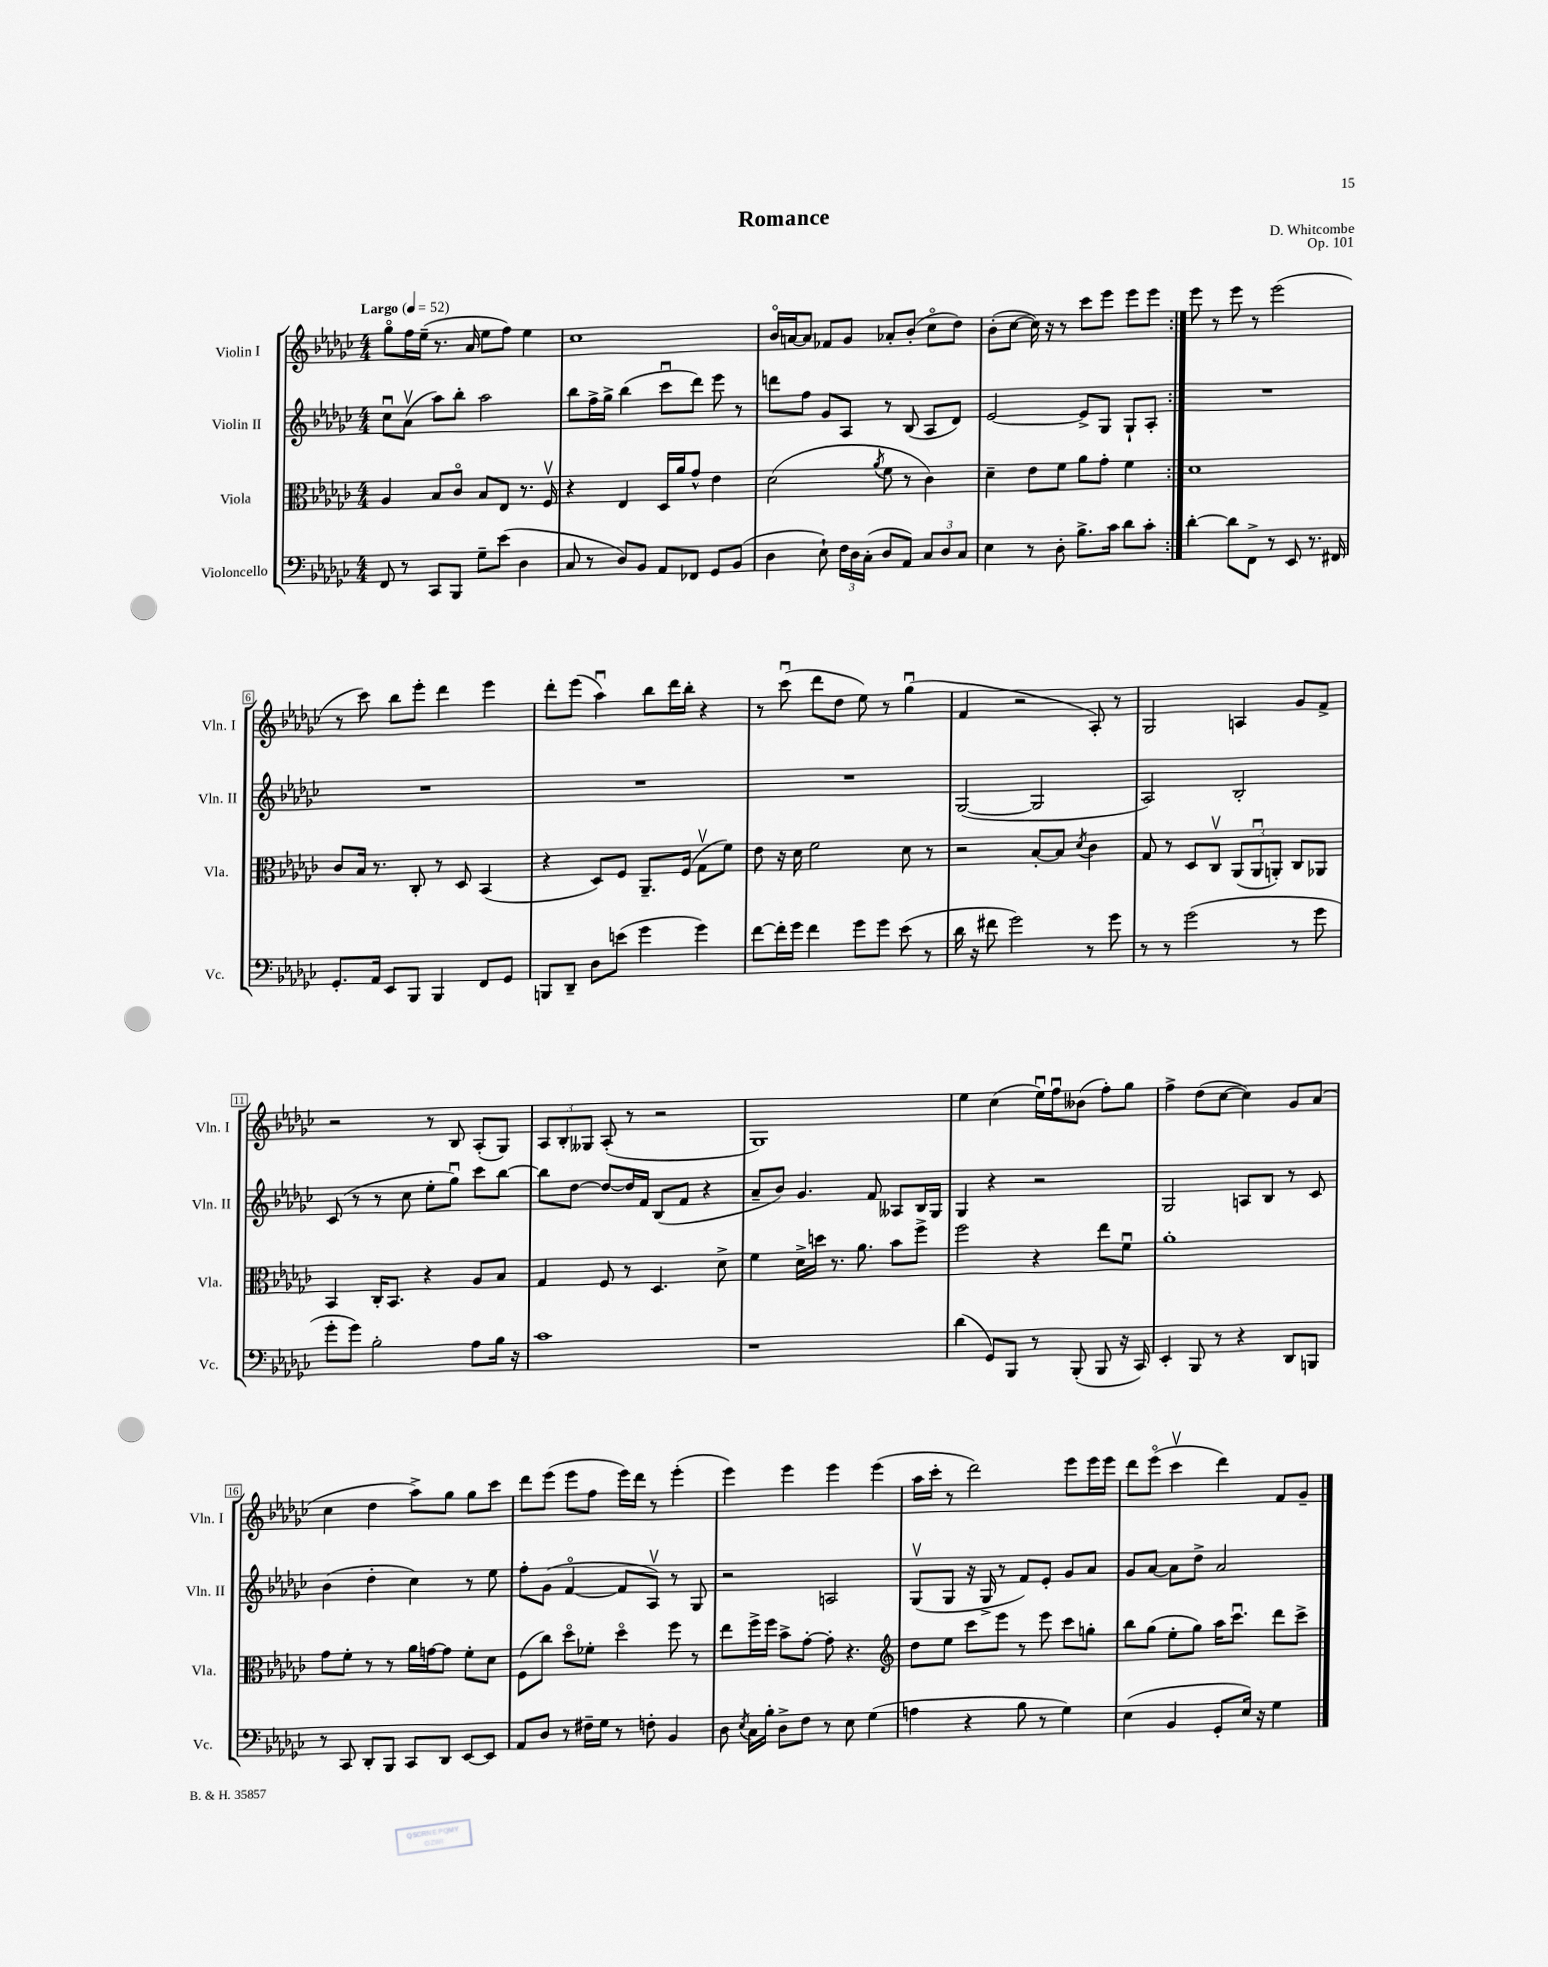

**kern	**kern	**kern	**kern
*part4	*part3	*part2	*part1
*staff4	*staff3	*staff2	*staff1
*I"Violoncello	*I"Viola	*I"Violin II	*I"Violin I
*I'Vc.	*I'Vla.	*I'Vln. II	*I'Vln. I
*clefF4	*clefC3	*clefG2	*clefG2
*k[b-e-a-d-g-c-]	*k[b-e-a-d-g-c-]	*k[b-e-a-d-g-c-]	*k[b-e-a-d-g-c-]
*M4/4	*M4/4	*M4/4	*M4/4
*MM52	*MM52	*MM52	*MM52
=1	=1	=1	=1
!	!	!	!LO:TX:a:B:t=Largo
8FF/	4A-/	8cc-u\L	8gg-\L
8r	.	(8a-v\J	16ff\L
.	.	.	(16ee-~\JJ
8CC-/L	8B-/L	8aa-\L)	8.r
8BBB-/J	8c-/J	8bb-'\J	.
.	.	.	16a-/
8G-~\L	8B-/L	2aa-\	8ee-\L
(8e-\J	8E-/J	.	8ff\J)
4D-\	8.r	.	4ee-\
.	16Fv/	.	.
=2	=2	=2	=2
8C-/	4r	8bb-\L	1cc-
8r	.	16ff^\L	.
.	.	16gg-^\JJ	.
8D-/L)	4E-/	(4bb-\	.
8BB-/J	.	.	.
8AA-/L	16D-/LL	8ccc-u\L	.
.	16a-/J	.	.
8FF-X/J	8g-^^/J	8ddd-\J)	.
8GG-/L	4e-\	8eee-\	.
(8BB-/J	.	8r	.
=3	=3	=3	=3
4D-\	(2d-\	8dddn\L	16b-/LL
.	.	.	[16an/J
.	.	8ff\J	8a/J]
8E-`\)	.	8g-/L	8f-X/L
24F\LL	.	8A-/J	8g-/J
24D-\	.	.	.
(24C-'\JJ	.	.	.
.	8qa-/	.	.
8D-/L	8f\	8r	8a-X'/L
8AA-/J)	8r	(8B-/	(8b-'/J
12C-/L	4c-\)	8A-/L	8cc-\L
12D-/	.	.	.
.	.	8d-/J)	8dd-\J)
12C-/J	.	.	.
=4	=4	=4	=4
4E-\	4d-~\	[2e-/	(8b-'\L
.	.	.	[8cc-\J
8r	8e-\L	.	16cc-\])
.	.	.	16r
8D-'\	8f\J	.	8r
8.B-^\L	8a-\L	8e-^/L]	8ccc-\L
.	8g-'\J	8G-/J	8eee-\J
16c-\Jk	.	.	.
8d-\L	4f\	8G-`/L	8eee-\L
8c-'\J	.	8A-'/J	8eee-\J
=5:|!	=5:|!	=5:|!	=5:|!
[4d-'\	1d-	1r	8eee-\
.	.	.	8r
8d-\L]	.	.	8eee-\
8FF^\J	.	.	8r
8r	.	.	(2eee-\
8EE-/	.	.	.
8.r	.	.	.
16FF#X/	.	.	.
!!LO:LB:g=z
=6	=6	=6	=6
8.GG-'/L	8c-/L	1r	8r
.	16B-/Jk	.	8ccc-\)
16AA-/Jk	8.r	.	.
8EE-/L	.	.	8bb-\L
8BBB-/J	8C-'/	.	8eee-'\J
4BBB-/	8r	.	4ddd-\
.	8D-/	.	.
8FF/L	(4BB-/	.	4eee-\
8GG-/J	.	.	.
=7	=7	=7	=7
8BBBn/L	4r	1r	8ddd-'\L
8DD-~/J	.	.	(8eee-\J
8D-\L	8D-/L)	.	4aa-u\)
(8en\J	8F/J	.	.
4g-\	8.AA-~/L	.	8bb-\L
.	.	.	16ddd-\L
.	(16F/Jk	.	16bb-'\JJ
4g-\)	8G-v\L	.	4r
.	8f\J)	.	.
=8	=8	=8	=8
[8f\L	8e-\	1r	8r
16f'\L]	16r	.	(8ccc-u\
16g-\JJ	16d-\	.	.
4f\	2f\	.	8ddd-\L
.	.	.	8dd-\J
8g-\L	.	.	8ee-\)
8g-\J	.	.	8r
(8e-\	8d-\	.	(4gg-u\
8r	8r	.	.
=9	=9	=9	=9
16d-\	2r	([2G-/	4f/
16r	.	.	.
8f#X\	.	.	.
2g-\)	.	.	2r
.	[8B-'/L	2G-/]	.
.	8B-/J]	.	.
.	8qd-/	.	.
8r	4c-\	.	8A-'/)
8g-\	.	.	8r
=10	=10	=10	=10
8r	8G-/	2A-/)	2G-/
8r	8r	.	.
(2g-\	8D-/L	.	.
.	8C-v/J	.	.
.	(12AA-/L	2B-'/	4An/
.	12AA-u/	.	.
.	12AAn'/J)	.	.
8r	8C-/L	.	8g-/L
8g-\	8AA-X/J	.	8f^/J
!!LO:LB:g=z
=11	=11	=11	=11
8g-'\L	4BB-/	(8c-/	2r
8g-\J)	.	8r	.
2B-'\	16C-'/KL	8r	.
.	8.BB-/J	.	.
.	.	8cc-\	.
.	4r	8ee-'\L	8r
.	.	8gg-u\J)	8B-/
8A-\L	8A-/L	8ccc-\L	(8A-'/L
16B-\Jk	8B-/J	[8bb-\J	8G-/J)
16r	.	.	.
=12	=12	=12	=12
1c-	4G-/	8bb-\L]	12A-/L
.	.	.	12B-'/
.	.	[8dd-\J	.
.	.	.	12G--X/J
.	8F/	8dd-/L_	(8A-'/
.	8r	16dd-/L]	8r
.	.	16f/JJ	.
.	4.D-/	(8B-/L	2r
.	.	8f/J	.
.	.	4r	.
.	8d-^\	.	.
=13	=13	=13	=13
1r	4f\	8a-~/L	1G-)
.	.	8b-/J)	.
.	16d-^\LL	4.g-/	.
.	16ddn\JJ	.	.
.	8.r	.	.
.	8.a-\	.	.
.	.	8f/	.
.	8b-\L	8A--X/L	.
.	8ff^\J	16B-/L	.
.	.	16G-/JJ	.
=14	=14	=14	=14
(4d-\	2ff\	4G-/	4ee-\
8GG-/L)	.	4r	(4cc-\
8BBB-/J	.	.	.
8r	4r	2r	16ee-u\LL)
.	.	.	16ffu\J
(8BBB-'/	.	.	(8b--X\J
8BBB-/	8ee-\L	.	8ff'\L)
16r	8fu\J	.	8gg-\J
16CC-/)	.	.	.
=15	=15	=15	=15
4EE-'/	1a-'	2G-/	4ff^\
8BBB-/	.	.	(8dd-\L
8r	.	.	[8cc-\J
4r	.	8An/L	4cc-\])
.	.	8B-/J	.
8DD-/L	.	8r	8g-/L
8BBBn/J	.	8c-/	(8a-/J
!!LO:LB:g=z
=16	=16	=16	=16
8r	8g-\L	(4b-\	4cc-\
8CC-/	8f'\J	.	.
8DD-'/L	8r	4dd-'\	4dd-\
8BBB-/J	8r	.	.
8CC-/L	16a-\LL	4cc-\)	8aa-^\L)
.	[16gn\J	.	.
8DD-/J	8g\J]	.	8gg-\J
[8EE-/L	8f'\L	8r	8gg-\L
8EE-/J]	8d-\J	8ee-\	8ccc-\J
=17	=17	=17	=17
8AA-/L	(8F\L	8ff'\L	8ddd-\L
8D-/J	8cc-\J)	(8g-\J	(8eee-\J
8r	8dd-\L	[4f/	8eee-\L
16F#X~\LL	8f-X'\J	.	8ff\J
16G-\JJ	.	.	.
8r	4dd-\	8f/L]	16eee-\LL)
.	.	.	16ddd-\JJ
8Fn'\	.	8A-v/J)	8r
4BB-/	8ff\	8r	(4eee-'\
.	8r	8G-/	.
=18	=18	=18	=18
8D-\	8ee-\L	2r	4eee-\)
8qE-/	.	.	.
16C-\LL	16ff^\L	.	.
16B-'\JJ	16ff\JJ	.	.
8D-^\L	8b-^\L	.	4eee-\
8F\J	[8g-'\J	.	.
8r	8g-'\]	2An/	4eee-\
8E-\	4.r	.	.
(4G-\	.	.	(4eee-\
=19	=19	=19	=19
*	*clefG2	*	*
4An\	8dd-\L	(8G-v/L	16aa-\LL
.	.	.	16ccc-'\JJ
.	8ee-\J	8G-/J	8r
4r	8ccc-\L	16r	2ddd-\)
.	.	16G-^/	.
.	8eee-\J	8r	.
8B-\	8r	8f/L)	.
8r	8eee-\	8e-'/J	.
4G-\)	8ccc-\L	8g-/L	8eee-\L
.	8ggn'\J	8a-/J	16eee-\L
.	.	.	16eee-\JJ
=20	=20	=20	=20
(4E-\	8bb-\L	8g-/L	8ddd-\L
.	(8gg-\J	[8a-/J	(8eee-\J
4BB-/	8ee-'\L	8a-\L]	4ccc-v\
.	8gg-\J)	8dd-^\J	.
8GG-'/L	16aa-\KL	2a-/	4ddd-\)
.	8.ccc-u\J	.	.
16E-/Jk)	.	.	.
16r	.	.	.
4G-\	8ddd-\L	.	8f/L
.	8ccc-^\J	.	8g-~/J
==	==	==	==
*-	*-	*-	*-
